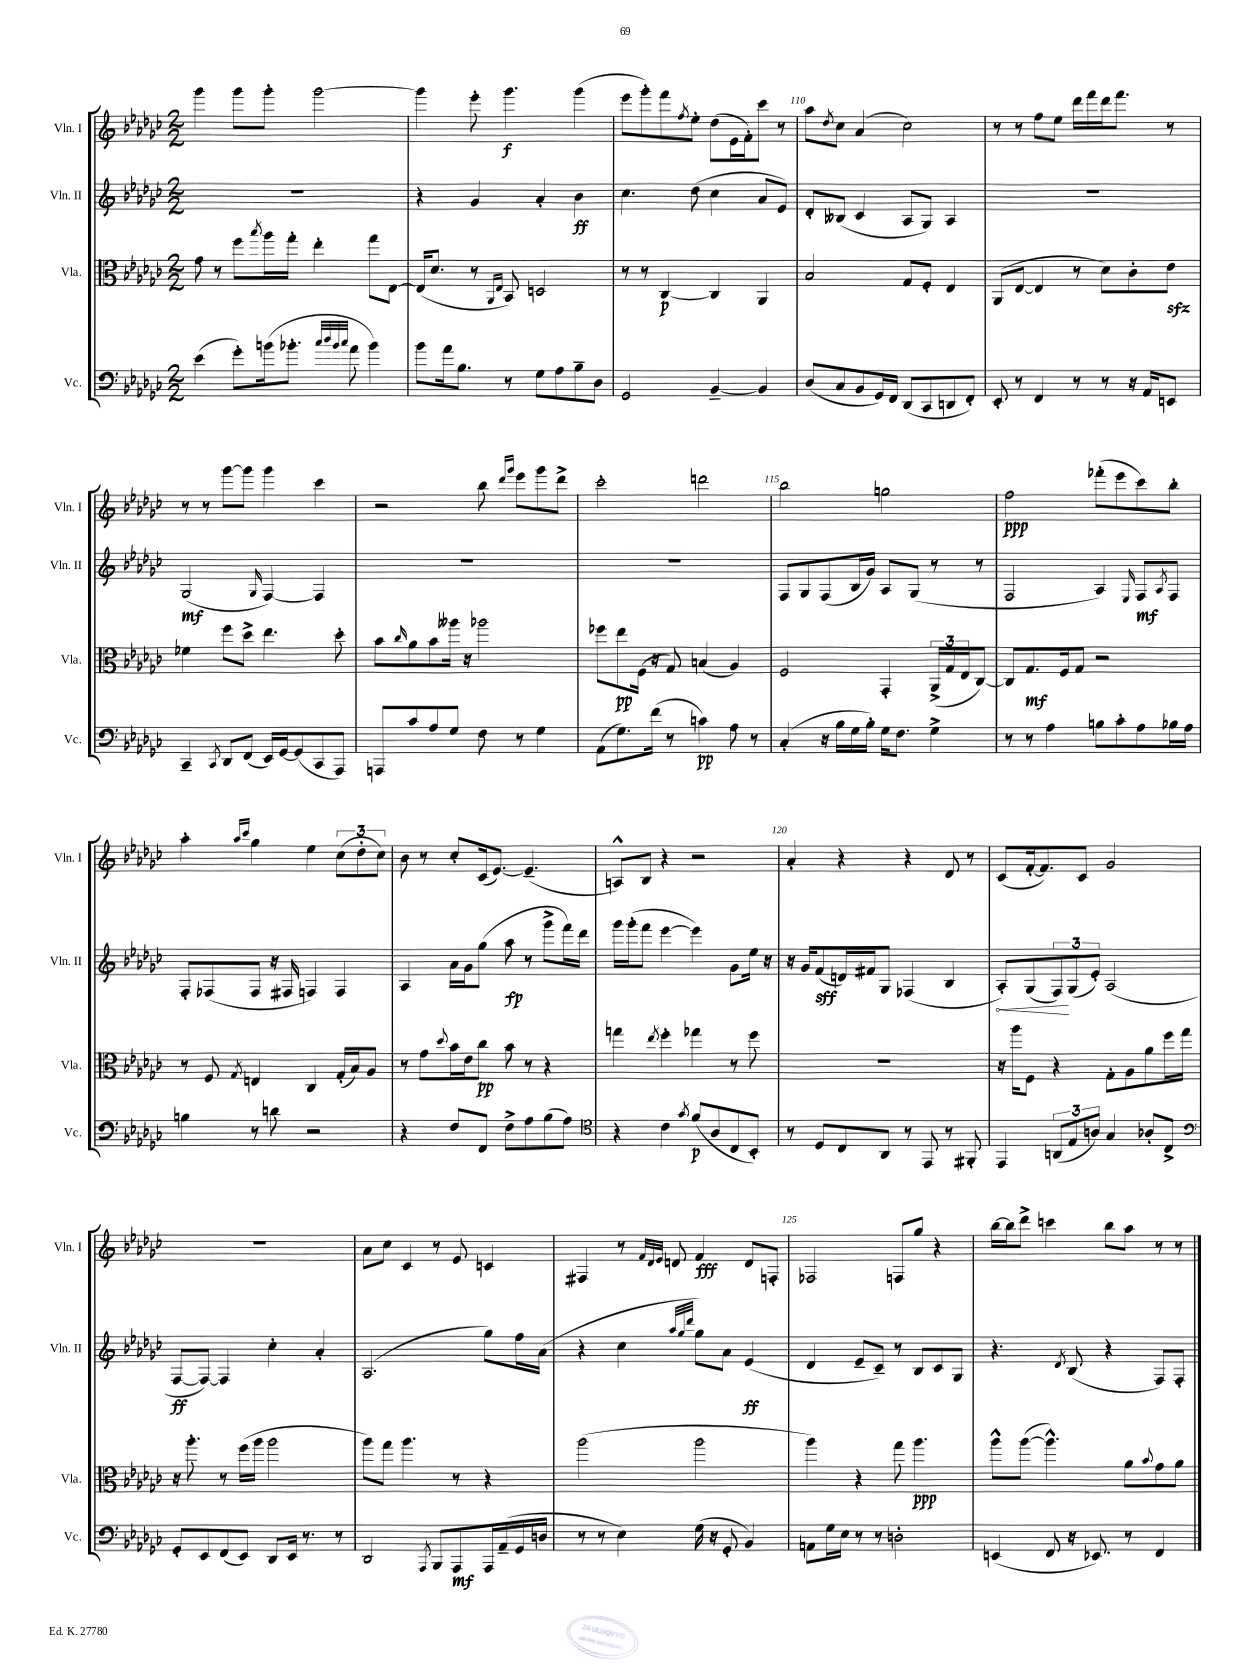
<<
\new StaffGroup <<
\new Staff = "s0" \with { instrumentName = "Vln. I" shortInstrumentName = "Vln. I" } {
    \clef treble \key ges \major \numericTimeSignature \time 2/2
    ges'''4 ges'''8 ges'''8-. ges'''2~ |
    ges'''4 ees'''8-. ges'''4.\f ges'''4( |
    ees'''8 ges'''8-.) f'''8 \acciaccatura { f''8 } ees''8-. des''8( ees'16 f'16-.) ces'''8 r8 |
    aes''8 \acciaccatura { des''8 } ces''8 aes'4( ces''2) |
    r8 r8 f''8 ees''8 des'''16 f'''16 des'''16 f'''8. r8 |
    r8 r8 ges'''8~ ges'''8 ges'''4 ces'''4 |
    r2 bes''8 \grace { des'''16 ges'''16 } ees'''8 ges'''8 des'''8-> |
    ces'''2-. d'''2 |
    bes''2 g''2 |
    f''2\ppp fes'''8-.( ees'''8 ces'''8) bes''8-. |
    aes''4-. \grace { aes''16 ces'''16 } ges''4 ees''4 \tuplet 3/2 { ces''8( des''8-. ces''8) } |
    bes'8 r8 ces''8-. ces'16( ees'8.~) ees'4.--( |
    a8-^) bes8 r4 r2 |
    aes'4-. r4 r4 des'8 r8 |
    ces'8( f'16~-. f'8.) ces'8 ges'2 |
    R1 |
    aes'8 ces''8 ces'4 r8 ees'8 c'4 |
    fis4 r8 \grace { f'32 des'32 ees'32 } d'8 f'4\fff d'8 f8-. |
    fes2 f8 ges''8 r4 |
    bes''16~ bes''16 des'''8-> c'''4 bes''8 aes''8 r8 r8 \bar "|." |
}
\new Staff = "s1" \with { instrumentName = "Vln. II" shortInstrumentName = "Vln. II" } {
    \clef treble \key ges \major \numericTimeSignature \time 2/2
    R1 |
    r4 ges'4 aes'4-. bes'4\ff |
    ces''4. des''8( ces''4 aes'8 ees'8) |
    des'8-. beses8( ces'4 aes8 ges8) aes4 |
    R1 |
    ges2\mf( \grace { ges16 } f4~) f4 |
    R1 |
    R1 |
    f8 ges8 f8( bes16 ges'16) aes8 ges8( r8 r8 |
    f2 aes4) \grace { ees16 } f8\mf \acciaccatura { aes8 } f8 |
    f8-. fes8( fes8 r16 fis16 f4) f4 |
    aes4 aes'16 ges'16 ges''8( aes''8\fp r8 ges'''8-> f'''16) des'''16 |
    ges'''16 ges'''16-.( f'''8 ees'''4~ ees'''4) ges'8 ees''16 r16 |
    r16 ges'16 f'8\sff( d'16) fis'16 ges8 fes4( bes4 |
    \once \override Hairpin.circled-tip = ##t aes8-.\<) ges8( \tuplet 3/2 { f8\!) ges8( ees'8-.) } aes2( |
    f8~\ff f8~) f4 ces''4-. aes'4-. |
    aes2.( ges''8) f''16 aes'16( |
    r4 ces''4 \grace { aes''32 ges''32 des'''32 } ges''8) aes'8 ees'4\ff( |
    des'4 ees'8-- ces'8--) r8 bes8 ces'8 ges8 |
    r4. \acciaccatura { des'8 } bes8( r4 f8) f8-. \bar "|." |
}
\new Staff = "s2" \with { instrumentName = "Vla." shortInstrumentName = "Vla." } {
    \clef alto \key ges \major \numericTimeSignature \time 2/2
    ges'8 r8 f''8 \acciaccatura { bes''8 } aes''16 ges''16-. ees''4-. ges''8 ees8~ |
    ees16( des'8. r8 \grace { aes,16 ees16 } bes,8) d2 |
    r8 r8 ces4~\p ces4 aes,4 |
    bes2 ges8 f8-. ees4 |
    aes,8( ees8~ ees4 r8 des'8) ces'8-. ees'8\sfz |
    fes'4 f''8 des''8-> ees''4. des''8-. |
    bes'8 \grace { ces''16 } aes'8 bes'8 aeses''16 r16 aes''2 |
    fes''8 ees''8\pp f16( r16 ges8) b4( aes4) |
    f2 ges,4-. \tuplet 3/2 { aes,16->( ges16 ees16 } ces8~) |
    ces8 ges8.\mf f16 ges8 r2 |
    r8 f8 \acciaccatura { ges8 } e4 ces4 ges16-.( bes16) aes8 |
    r8 ges'8 \appoggiatura { des''8 } bes'16 ees'16 ces''8\pp bes'8 r8 r4 |
    g''4 \acciaccatura { ees''8 } f''4-. ges''4 r8 f''8 |
    R1 |
    r16 aes''16 f8 r4 ges8-. aes8 aes'8 f''16 ges''16 |
    r16 aes''8.-. r8 f''16( aes''16 aes''2 |
    aes''8) ges''8 aes''4. r8 r4 |
    aes''2( aes''2 |
    aes''4) r4 ges''8 aes''4.\ppp |
    aes''8-^ aes''8~( aes''4.-^) aes'8 \appoggiatura { bes'8 } ges'8 aes'8 \bar "|." |
}
\new Staff = "s3" \with { instrumentName = "Vc." shortInstrumentName = "Vc." } {
    \clef bass \key ges \major \numericTimeSignature \time 2/2
    ees'4( ges'8-.) b'16( bes'8.-. \grace { ces''32 des''32 bes'32 ces''32 } aes'8 bes'4) |
    bes'8 aes'16 bes8. r8 ges8 aes8 bes8-- des8 |
    ges,2 bes,4~-- bes,4 |
    des8( ces8 bes,8 ges,16) f,16 des,8( ces,8 d,8 f,8-.) |
    ees,8-. r8 f,4 r8 r8 r16 aes,16 e,8 |
    ces,4-- \acciaccatura { ces,8 } des,8 f,8( ees,16) ges,16~ ges,8( ces,8 aes,,8) |
    a,,8 ces'8 aes8 ges8 f8 r8 ges4 |
    aes,8( ges8.) f'16( r8 c'4\pp) aes8 r8 |
    ces4-.( r16 bes16 ges16 bes16-.) ges16 f8. ges4-> |
    r8 r8 aes4 b8 ces'8-. aes8 bes16 aes16 |
    b4 r8 d'8 r2 |
    r4 f8 f,8 f8-> aes8 bes8( aes8) |
    \clef tenor r4 ces'4 \acciaccatura { ges'8 } f'8\p( aes8 ces8 bes,8-.) |
    r8 des8 ces8 aes,8 r8 ees,8 r8 fis,8-. |
    ees,4 \tuplet 3/2 { a,8( ees8 a8) } ges4 aes8-. ces8-> |
    \clef bass ges,8-. ees,8 f,8( ees,8) des,8 ees,16 r8. r8 |
    des,2 \acciaccatura { aes,,8 } bes,,8 aes,,8\mf aes,,16 aes,16--( ges,16 d16 |
    r8 r8 ees4) ges16( r16 ges,8-. bes,4) |
    a,8 ges16 ees16 r8 r8 d2-. |
    e,4( f,8 r16 ees,8.) r8 f,4 \bar "|." |
}
>>
>>
\layout { \context { \Score currentBarNumber = #107 \override BarNumber.break-visibility = ##(#f #t #t) barNumberVisibility = #(every-nth-bar-number-visible 5) } }
